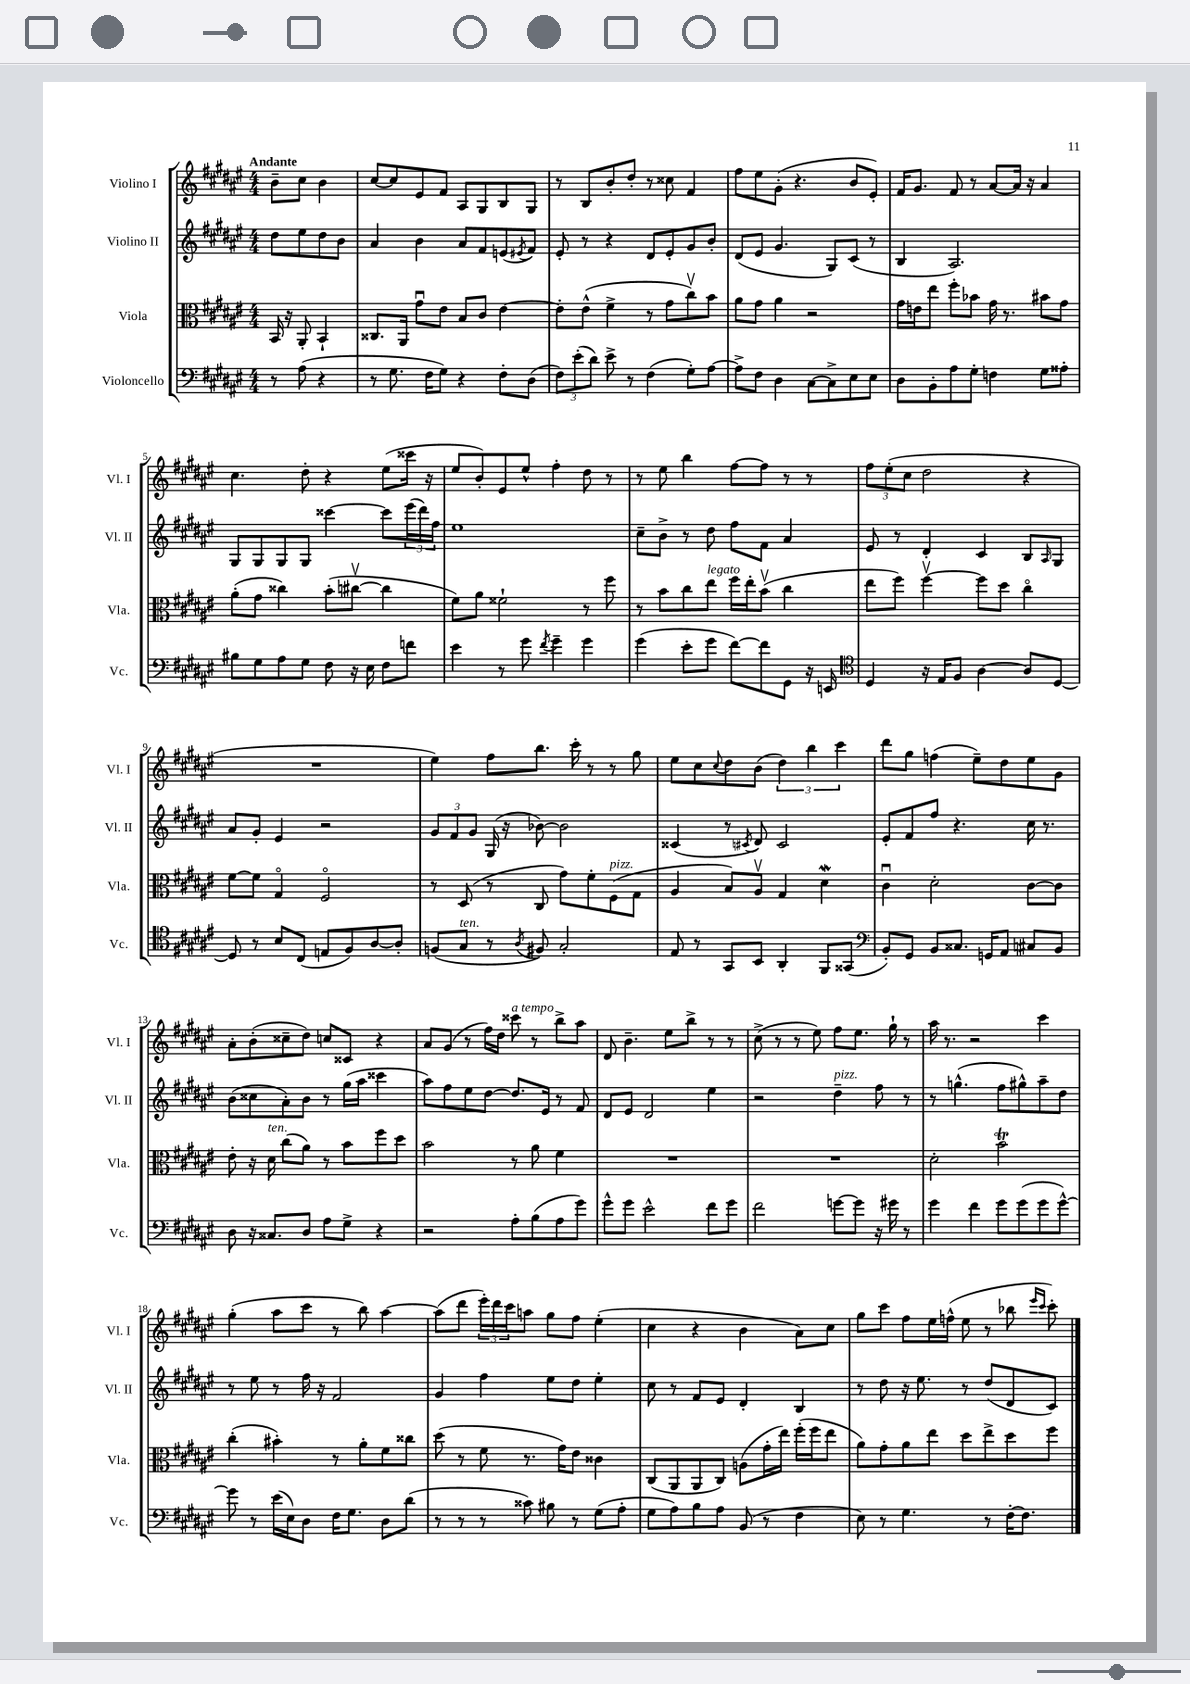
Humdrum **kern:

**kern	**kern	**kern	**kern
*staff4	*staff3	*staff2	*staff1
*clefF4	*clefC3	*clefG2	*clefG2
*k[f#c#g#d#a#e#]	*k[f#c#g#d#a#e#]	*k[f#c#g#d#a#e#]	*k[f#c#g#d#a#e#]
*M4/4	*M4/4	*M4/4	*M4/4
8r	16BB/	8dd#\L	8b~\L
.	16r	.	.
(8A#\	8AA#'/	8ee#\	8cc#\J
4r	4BB`/	8dd#\	4b\
.	.	8b\J	.
=	=	=	=
8r	8.C##/L	4a#/	[8cc#/L
8.G#\	.	.	8cc#/]
.	16AA#/Jk	.	.
.	8g#u\L	4b\	8e#/
16F#\LK	.	.	.
8G#\J)	8e#\J	.	8f#/J
4r	8B/L	8a#/L	8A#/L
.	8c#/J	8f#/	8G#/
8F#'\L	[4e#\	(8e/	8B/
.	.	8qe#/	.
(8D#\J	.	8f#/J)	8G#/J
=	=	=	=
12F#\L)	8e#'\]L	8e#'/	8r
(12e#'\	.	.	.
.	(8e#^^\J	8r	8B/L
12d#\J)	.	.	.
8e#^\	4f#^\	4r	8b'/
8r	.	.	8dd#'/J
(4F#\	8r	8d#/L	8r
.	8g#\L	8e#'/	8cc##\
8G#'\L)	8cc#v\)	8g#/	4f#/
[8A#\J	8b\J	8b'/J	.
=	=	=	=
8A#^\]L	8a#\L	(8d#/L	8ff#\L
8F#\J	8g#\J	8e#/J	8ee#\
4D#\	4a#\	4.g#/	(8g#'\J
.	.	.	4.r
[8C#\L	2r	.	.
8C#^\]	.	8G#/L)	.
8E#\	.	(8c#/J	8b/L
8E#\J	.	8r	8e#'/J)
=	=	=	=
8D#\L	16g#\LL	4B/	16f#/LK
.	16e\J	.	8.g#/J
8BB'\	8ee#\J	.	.
8A#\	8ff#'\L	2.A#/)	8f#/
8G#'\J	8b-\J	.	8r
4F\	16g#\	.	[8a#/L
.	8.r	.	.
.	.	.	16a#/]Jk
.	.	.	16r
8G#\L	8b#\L	.	4a#/
8A##'\J	8g#\J	.	.
=	=	=	=
8B#\L	(8a#'\L	8G#/L	4.cc#\
8G#\	8g#\J	8G#/	.
8A#\	4cc##\)	8G#/	.
8G#\J	.	8G#/J	8dd#'\
8F#\	(8b'\L	[4ccc##\	4r
16r	[8cc#v\J	.	.
16E#\	.	.	.
8F#\L	4cc#\]	8ccc##\]L	(8ee#\L
8f\J	.	(24eee#\L	16ccc##\Jk
.	.	24ddd#\)	.
.	.	.	16r
.	.	24ff#\JJ	.
=	=	=	=
4e#\	8f#\L)	1ee#	8ee#/L
.	8a#\J	.	8b'/)
8r	2f##`\	.	8e#/
8g#\	.	.	8ee#^^/J
8qf#/	.	.	.
4g#~\	.	.	4ff#'\
4g#\	8r	.	8dd#\
.	8ff#\	.	8r
=	=	=	=
(4g#\	8r	8cc#~\L	8r
.	8b\L	8b^\J	8ee#\
8e#'\L	8cc#\	8r	4bb\
8g#\J	8ee#\J	8dd#\	.
[8f#\L)	16ff#\LL	8ff#\L	[8ff#\L
.	16ee#'\J	.	.
8f#\]	(8bv\J	8f#\J	8ff#\]J
8GG#\J	4cc#\	4a#/	8r
16r	.	.	8r
16EE/	.	.	.
=	=	=	=
*clefC4	*	*	*
4D#/	8ee#\L	8e#/	12ff#\L
.	.	.	(12ee#'\
.	8ff#\J)	8r	.
.	.	.	12cc#\J
16r	[4ff#v\	4d#'/	2dd#\
16E#/LK	.	.	.
8F#/J	.	.	.
[4A#\	8ff#\]L	4c#/	.
.	8dd#\J	.	.
8A#/]L	4cc#o\	8B/L	4r
.	.	16qqA#/	.
[8D#/J	.	8G#/J	.
=	=	=	=
8D#/]	[8f#\L	8a#/L	1r
8r	8f#\]J	8g#'/J	.
8B/L	4G#o/	4e#/	.
(8C#/J	.	.	.
8E/L	2F#o/	2r	.
8F#/)	.	.	.
[8A#/	.	.	.
8A#'/]J	.	.	.
=	=	=	=
(8F/L	8r	12g#/L	4ee#\)
.	.	12f#/	.
8G#/J	(8D#/	.	.
.	.	12g#/J	.
8r	8r	(16G#/	8ff#\L
.	.	16r	.
8qA#/	.	.	.
8F#/)	8C#/	[8b-\)	8.bb\J
2G#'/	8g#\L)	2b-\]	.
.	.	.	16ccc#'\
.	8f#'\	.	8r
.	(8F#\	.	8r
.	8G#\J	.	8gg#\
=	=	=	=
8E#/	4A#/	(4c##/	8ee#\L
8r	.	.	8cc#\
.	.	.	8qqcc#/
8GG#/L	8B/L)	8r	8dd#\
.	.	8qc#/	.
8BB/J	8A#v/J	8d#/)	(8b\J
4AA#'/	4G#/	2c#/	6dd#\)
.	.	.	6bb\
8FF#/L	4d#\	.	.
.	.	.	6ccc#\
(8GG##/J	.	.	.
=	=	=	=
*clefF4	*	*	*
8BB'/L)	4c#u\	8e#'/L	8ddd#\L
8GG#/J	.	8f#/	8gg#\J
8BB/L	2d#'\	8ff#/J	(4ff\
8.C##/J	.	4.r	.
.	.	.	8ee#~\L)
16GG/LK	.	.	.
8AA#/J	.	.	8dd#\
8C#/L	[8c#\L	16cc#\	8ee#\
.	.	8.r	.
8BB/J	8c#\]J	.	8g#\J
=	=	=	=
8D#\	8e#'\	(8b\L	8a#'\L
16r	16r	8cc##\	(8b'\
8.C##/L	16d#\	.	.
.	(8cc#\L	8a#'\)	8cc##~\
8D#/J	8a#\J)	8b\J	8dd#\J)
8A#\L	8r	8r	8cc/L
8G#^\J	8b\L	(16gg#\LL	8c##/J
.	.	16aa#\JJ	.
4r	8ff#\	4ccc##\	4r
.	8dd#\J	.	.
=	=	=	=
2r	2b\	8aa#\L)	8a#/L
.	.	8ff#\	(8g#/J
.	.	8ee#\	8r
.	.	[8dd#\J	16ff#\LL)
.	.	.	16dd#\JJ
8A#'\L	8r	8.dd#/]L	8ccc##\
(8B\	8a#\	.	8r
.	.	16e#/Jk	.
8A#\	4f#\	8r	8bb^\L
8g#\J)	.	8f#/	8aa#\J
=	=	=	=
8g#^^\L	1r	8d#/L	8d#/
8g#\J	.	8e#/J	4.b~\
2e#^^\	.	2d#/	.
.	.	.	8ee#\L
.	.	.	8bb^\J
8f#\L	.	4ee#\	8r
8g#\J	.	.	8r
=	=	=	=
2f#\	1r	2r	(8cc#^\
.	.	.	8r
.	.	.	8r
.	.	.	8ee#\)
[8g\L	.	4dd#~\	8ff#\L
8g\]J	.	.	8.ee#\J
16r	.	8ff#\	.
16g#\	.	.	16gg#`\
8r	.	8r	8r
=	=	=	=
4g#\	2d#'\	8r	16aa#\
.	.	.	8.r
.	.	(4.gg^^\	.
4f#\	.	.	2r
8g#\L	2b\	8ff#\L	.
(8g#\	.	8gg#^^\)	.
8g#\	.	8aa#~\	4ccc#\
[8g#^^\J)	.	8dd#\J	.
=	=	=	=
8g#\]	(4cc#'\	8r	(4gg#'\
8r	.	8ee#\	.
(16e#\LL	4b#'\)	8r	8aa#\L
16E#\J)	.	.	.
8D#\J	.	16ff#\	8ccc#\J
.	.	16r	.
16F#\LK	8r	2f#/	8r
8.G#\J	.	.	.
.	8a#'\L	.	8bb\)
8D#\L	8f#\	.	[4aa#\
(8d#\J	8cc##\J	.	.
=	=	=	=
8r	(8dd#\	4g#/	(8aa#\]L
8r	8r	.	8ddd#\J
8r	8f#\	4ff#\	24eee#'\LL)
.	.	.	24ddd#\
.	.	.	24ccc#\J
8c##\)	8.r	.	8aa\J
8B#\	.	8ee#\L	8gg#\L
.	16g#\LK)	.	.
8r	8e#\J	8dd#\J	8ff#\J
(8G#\L	4c##\	4ee#'\	(4ee#'\
8A#'\J	.	.	.
=	=	=	=
8G#\L	(8C#/L	8cc#\	4cc#\
8A#\)	8AA#/	8r	.
8B\	8AA#/	8f#/L	4r
8A#\J	8C#/J)	8e#/J	.
(8BB/	(8A\L	4d#'/	4b\
8r	16g#'\L	.	.
.	16ee#\JJ)	.	.
4F#\	(16ff#'\LL	4B/	8a#\L)
.	16ff#\J	.	.
.	8ee#\J	.	8cc#\J
=	=	=	=
8E#\)	8a#\L)	8r	8gg#\L
8r	8g#'\	8dd#\	8ccc#\J
4.G#\	8a#\	16r	8ff#\L
.	.	8.ee#\	.
.	8ee#\J	.	16ee#\L
.	.	.	(16ff^^\JJ
.	8dd#\L	8r	8ee#\
8r	8ee#^\	(8dd#/L	8r
[16F#'\LK	8dd#\	8d#/	8bb-\
8.F#\]J	.	.	.
.	.	.	16qqeee#/LL
.	.	.	16qqccc#/JJ
.	8ff#\J	8c#/J)	8ccc#'\)
==	==	==	==
*-	*-	*-	*-
